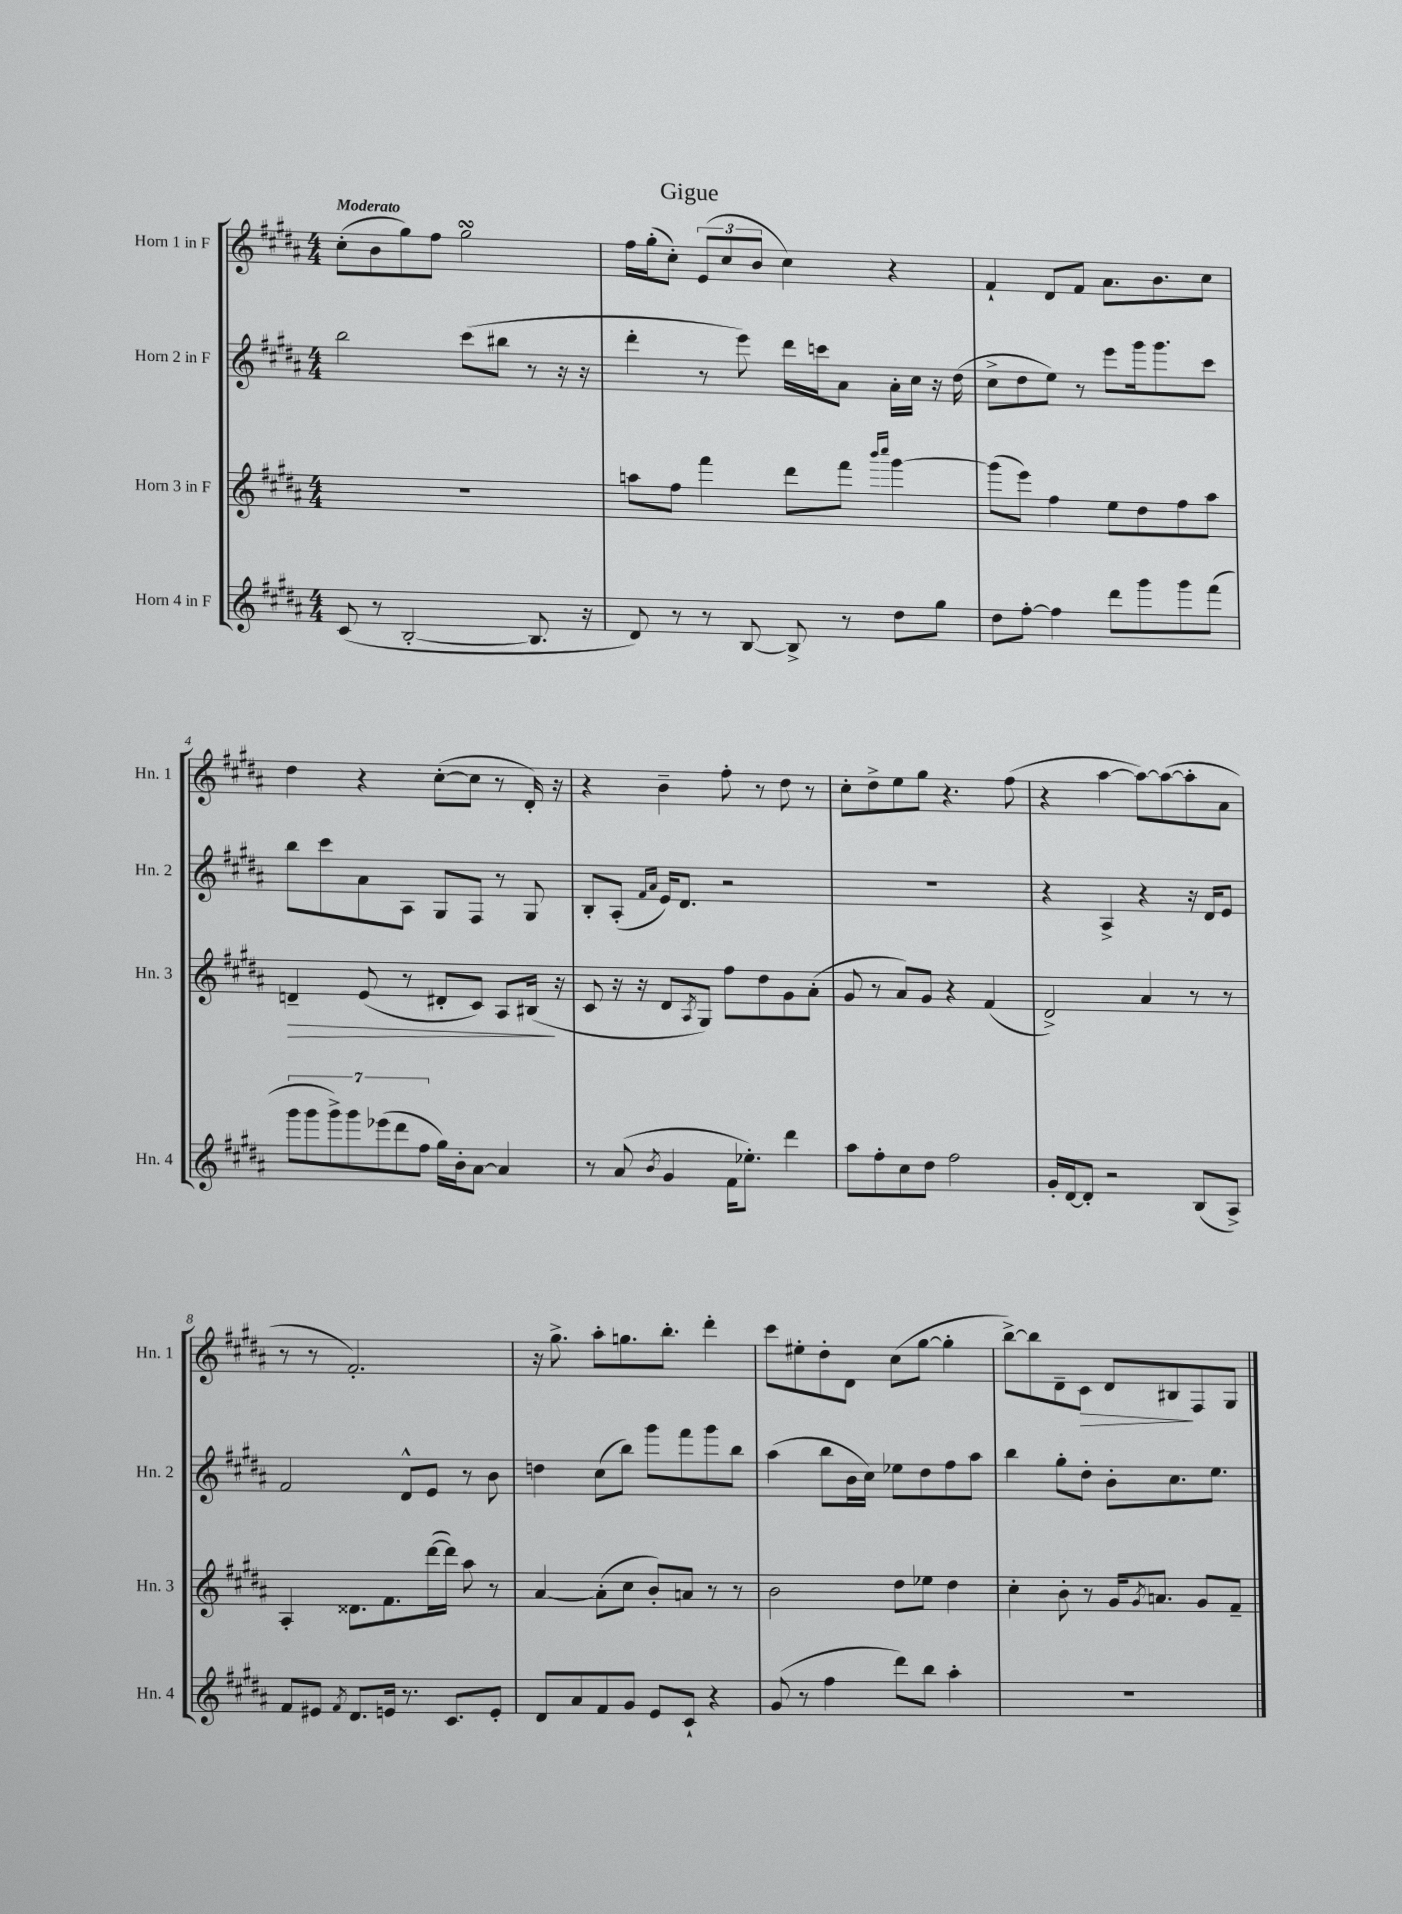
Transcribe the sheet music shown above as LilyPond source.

\header { title = "Gigue" }
<<
\new StaffGroup <<
\new Staff = "s0" \with { instrumentName = "Horn 1 in F" shortInstrumentName = "Hn. 1" } {
    \clef treble \key b \major \numericTimeSignature \time 4/4 \tempo "Moderato"
    cis''8-.( b'8 gis''8) fis''8 gis''2\turn |
    fis''16 gis''16-.( cis''8-.) \tuplet 3/2 { e'8( cis''8 b'8 } cis''4) r4 |
    fis'4-! dis'8 fis'8 ais'8. b'8. cis''8 |
    dis''4 r4 cis''8~-.( cis''8 r8 dis'16-.) r16 |
    r4 b'4-- fis''8-. r8 dis''8 r8 |
    cis''8-. dis''8-> e''8 gis''8 r4. fis''8( |
    r4 ais''4~ ais''8~) ais''8~( ais''8-. ais'8 |
    r8 r8 fis'2.-.) |
    r16 gis''8.-> ais''8-. g''8. b''8.-. dis'''4-. |
    cis'''8 eis''8-. dis''8-. dis'8 cis''8( gis''8~ gis''4-. |
    b''8~->) b''8 dis'8-- cis'8\> dis'8 bis8\! fis8 gis8 \bar "|." |
}
\new Staff = "s1" \with { instrumentName = "Horn 2 in F" shortInstrumentName = "Hn. 2" } {
    \clef treble \key b \major \numericTimeSignature \time 4/4
    b''2 cis'''8( bis''8 r8 r16 r16 |
    dis'''4-. r8 e'''8) dis'''16 c'''16 ais'8 ais'16-. cis''16 r16 dis''16( |
    cis''8-> dis''8 e''8) r8 e'''8 gis'''16 gis'''8. cis'''8 |
    b''8 cis'''8 ais'8 ais8 gis8 fis8 r8 gis8 |
    b8-. ais8-.( \grace { fis'16 ais'16 } e'16) dis'8. r2 |
    R1 |
    r4 ais4-> r4 r16 dis'16 e'8 |
    fis'2 dis'8-^ e'8 r8 b'8 |
    d''4 cis''8( b''8) gis'''8 fis'''8 gis'''8 b''8 |
    ais''4( b''8 b'16 cis''16) ees''8 dis''8 fis''8 ais''8 |
    b''4 gis''8-. dis''8-. b'8-. cis''8. e''8. \bar "|." |
}
\new Staff = "s2" \with { instrumentName = "Horn 3 in F" shortInstrumentName = "Hn. 3" } {
    \clef treble \key b \major \numericTimeSignature \time 4/4
    R1 |
    a''8 fis''8 fis'''4 dis'''8 fis'''8 \grace { b'''16 cis''''16 } gis'''4~ |
    gis'''8( e'''8) fis''4 e''8 dis''8 fis''8 ais''8 |
    d'4--\> e'8( r8 dis'8-. cis'8) ais8 bis16\!( r16 |
    cis'8 r16 r16 dis'8 \acciaccatura { ais8 } gis8) fis''8 dis''8 gis'8 ais'8-.( |
    gis'8 r8 ais'8) gis'8 r4 fis'4( |
    dis'2->) ais'4 r8 r8 |
    ais4-. disis'8. fis'8. dis'''16~( dis'''16) ais''8 r8 |
    ais'4~ ais'8-.( cis''8 b'8-.) a'8 r8 r8 |
    b'2 dis''8 ees''8 dis''4 |
    cis''4-. b'8-. r8 gis'16 \acciaccatura { gis'8 } a'8. gis'8 fis'8-- \bar "|." |
}
\new Staff = "s3" \with { instrumentName = "Horn 4 in F" shortInstrumentName = "Hn. 4" } {
    \clef treble \key b \major \numericTimeSignature \time 4/4
    cis'8( r8 b2~-. b8. r16 |
    dis'8) r8 r8 b8~ b8-> r8 dis''8 gis''8 |
    dis''8 fis''8~-. fis''4 dis'''8 gis'''8 gis'''8 fis'''8( |
    \tuplet 7/4 { gis'''8 gis'''8 gis'''8->) gis'''8 ees'''8( dis'''8 fis''8 } gis''16) b'16-. ais'8~ ais'4 |
    r8 ais'8( \acciaccatura { b'8 } gis'4 fis'16 ees''8.-.) dis'''4 |
    ais''8 fis''8-. cis''8 dis''8 fis''2 |
    gis'16-. dis'16~ dis'8-. r2 b8( ais8->) |
    fis'8 eis'8 \acciaccatura { fis'8 } dis'8. e'16 r8. cis'8. e'8-. |
    dis'8 ais'8 fis'8 gis'8 e'8 cis'8-! r4 |
    gis'8( r8 fis''4 dis'''8) b''8 ais''4-. |
    R1 \bar "|." |
}
>>
>>
